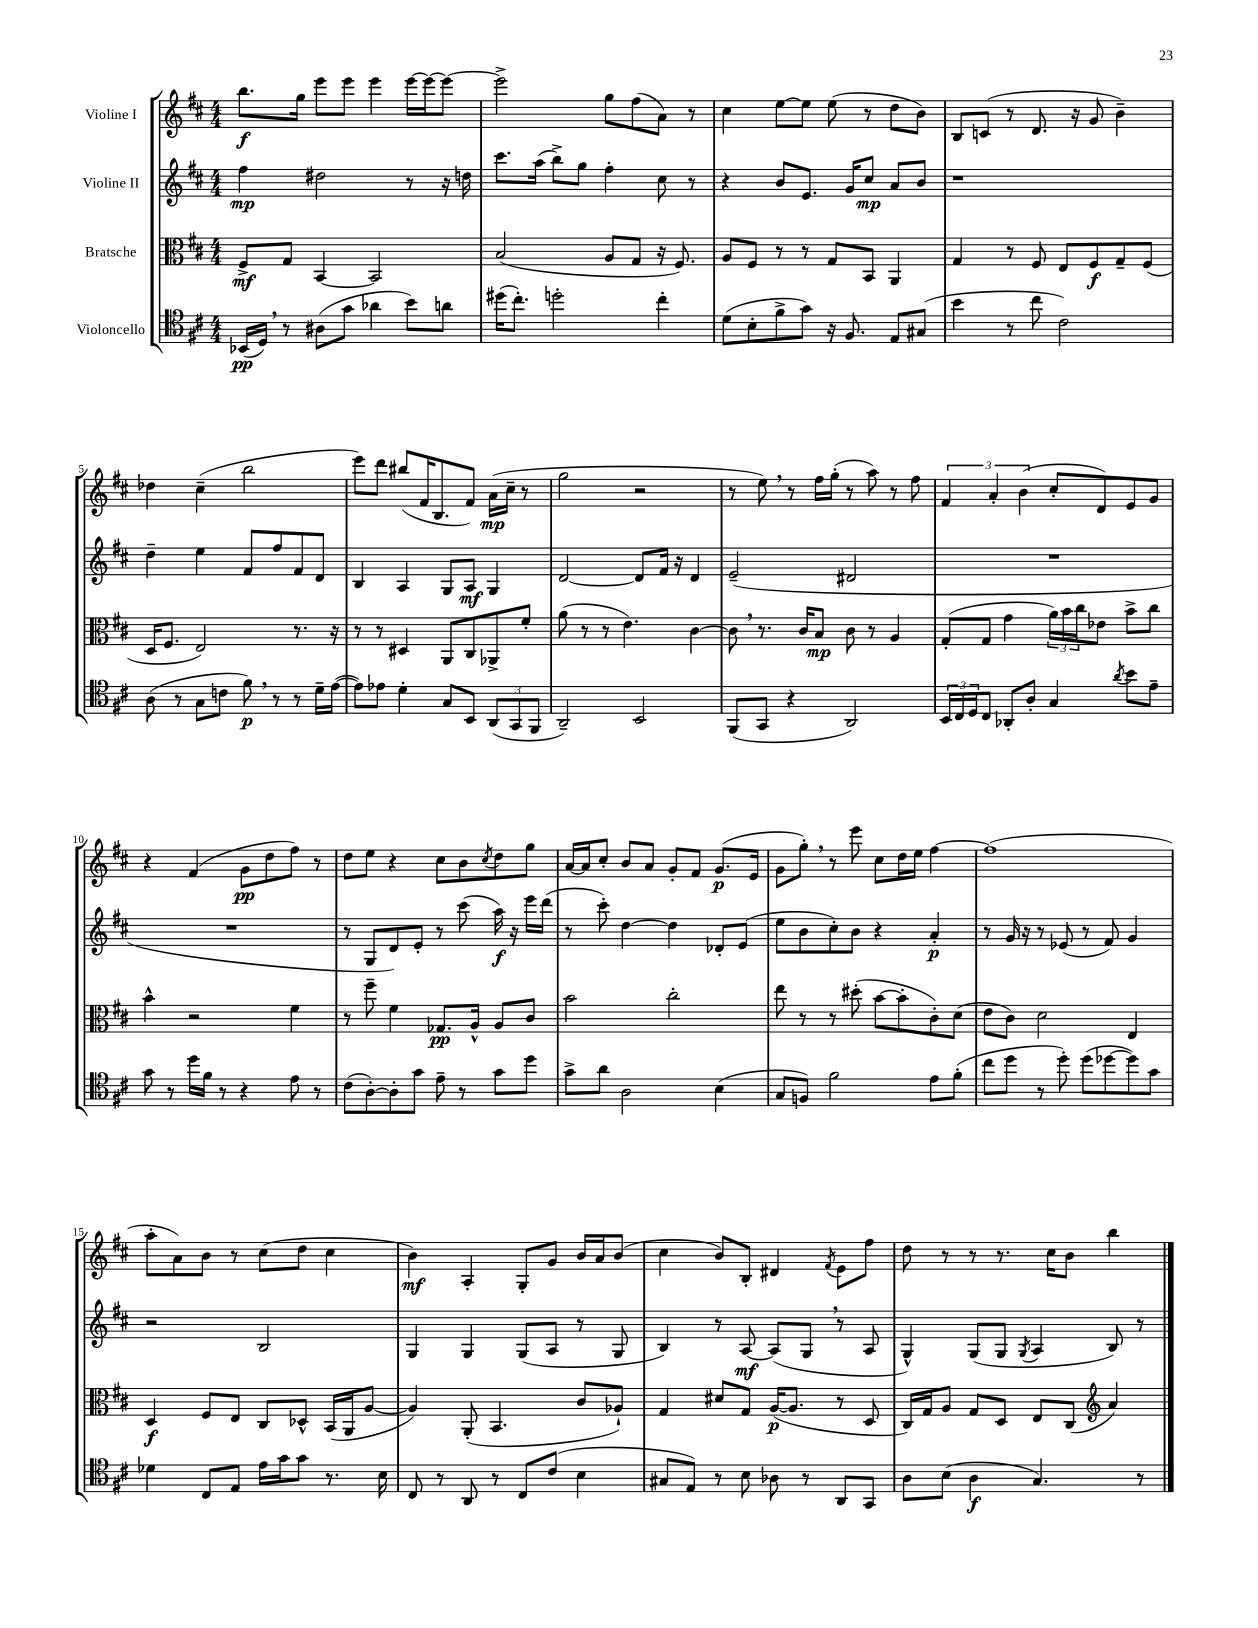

**kern	**kern	**kern	**kern
*staff4	*staff3	*staff2	*staff1
*clefC4	*clefC3	*clefG2	*clefG2
*k[f#c#]	*k[f#c#]	*k[f#c#]	*k[f#c#]
*M4/4	*M4/4	*M4/4	*M4/4
(16BB-	8F#^	4ff#	8.bb
16D)	.	.	.
8r	8G	.	.
.	.	.	16gg
(8A#	[4BB	2dd#	8eee
8g	.	.	8eee
4a-	2BB]	.	4eee
8b)	.	8r	[16eee
.	.	.	16eee_
8a	.	16r	8eee_
.	.	16dd	.
=	=	=	=
(16dd#	(2B	8.ccc#	2eee^]
8.cc#')	.	.	.
.	.	(16aa	.
2dd'	.	8bb^)	.
.	.	8gg	.
.	8A	4ff#'	8gg
.	8G	.	(8ff#
4cc#'	16r	8cc#	8a)
.	8.F#)	.	.
.	.	8r	8r
=	=	=	=
(8d	8A	4r	4cc#
8B'	8F#	.	.
8f#^	8r	8b	[8ee
8g)	8r	8.e	8ee]
16r	8G	.	(8ee
8.F#	.	16g	.
.	8BB	8cc#	8r
8E	4AA	8a	8dd
(8G#	.	8b	8b)
=	=	=	=
4b	4G	1r	8B
.	.	.	(8c
8r	8r	.	8r
8cc#	8F#	.	8.d
2c#)	8E	.	.
.	.	.	16r
.	8F#	.	8g
.	8G~	.	4b~)
.	(8F#	.	.
=	=	=	=
(8A	16D	4dd~	4dd-
.	8.F#	.	.
8r	.	.	.
8G	2E)	4ee	(4cc#~
8c	.	.	.
8f#)	.	8f#	2bb
8r	.	8ff#	.
8r	8.r	8f#	.
16d~	.	8d	.
([16e	16r	.	.
=	=	=	=
8e])	8r	4B	8eee)
8e-	8r	.	8ddd
4d'	4D#	4A	(8bb#
.	.	.	16f#
.	.	.	8.B
8G	8AA	8G	.
8BB	8C#	8A	8f#)
(12AA	8AA-^	4G	(16a
.	.	.	16cc#~
12GG	.	.	.
.	8f#'	.	8r
12FF#	.	.	.
=	=	=	=
2AA~)	(8a	[2d	2gg
.	8r	.	.
.	8r	.	.
.	4.e)	.	.
2BB	.	8d]	2r
.	.	16f#	.
.	.	16r	.
.	[4c#	4d	.
=	=	=	=
(8FF#	8c#]	(2e~	8r
8GG	8.r	.	8ee)
4r	.	.	8r
.	16c#	.	.
.	8B	.	16ff#
.	.	.	(16gg'
2AA)	8c#	2d#	8r
.	8r	.	8aa)
.	4A	.	8r
.	.	.	8ff#
=	=	=	=
24BB	(8G'	1r	6f#
24C#	.	.	.
24D	.	.	.
8C#	8G	.	.
.	.	.	6a'
8AA-'	4g	.	.
.	.	.	(6b
8A'	.	.	.
4G	24a)	.	8cc#'
.	24b	.	.
.	24cc#	.	.
.	8e-	.	8d)
8qa	.	.	.
8b	8b^	.	8e
8e~	8cc#	.	8g
=	=	=	=
8g	4b^^	1r	4r
8r	.	.	.
16dd	2r	.	(4f#
16f#	.	.	.
8r	.	.	.
4r	.	.	8g
.	.	.	8dd
8e	4f#	.	8ff#)
8r	.	.	8r
=	=	=	=
(8c#	8r	8r	8dd
[8A')	8ff#~	8G	8ee
8A']	4f#	8d)	4r
8g	.	8e'	.
8e~	8.G-	8r	8cc#
8r	.	(8ccc#	8b
.	16A^^	.	.
.	.	.	8qcc#
8g	8A	16aa)	8dd
.	.	16r	.
8dd	8c#	16eee	8gg
.	.	(16ddd	.
=	=	=	=
8g^	2b	8r	[16a
.	.	.	16a]
8a	.	8ccc#')	8cc#'
2A	.	[4dd	8b
.	.	.	8a
.	2cc#'	4dd]	8g'
.	.	.	8f#
(4B	.	8d-'	(8.g
.	.	(8e	.
.	.	.	16e
=	=	=	=
8G	8ee	8ee	8g
8F)	8r	8b	8gg')
2f#	8r	8cc#')	8r
.	(8dd#'	8b	8eee
.	[8b	4r	8cc#
.	8b']	.	16dd
.	.	.	16ee
8e	8c#')	4a'	[4ff#
(8f#'	(8d	.	.
=	=	=	=
8cc#	8e	8r	(1ff#]
8dd	8c#)	16g	.
.	.	16r	.
8r	2d	8r	.
8dd')	.	(8e-	.
(8dd	.	8r	.
[8dd-	.	8f#)	.
8dd-])	4E	4g	.
8g	.	.	.
=	=	=	=
4d-	4D	2r	8aa'
.	.	.	8a)
8C#	8F#	.	8b
8E	8E	.	8r
16e	8C#	2B	(8cc#
16g	.	.	.
8g	8D-^^	.	8dd
8.r	(16BB	.	4cc#
.	16AA	.	.
.	[8A	.	.
16B	.	.	.
=	=	=	=
8C#	4A])	4G	4b)
8r	.	.	.
8AA	(8AA'	4G	4A'
8r	4.BB	.	.
8C#	.	(8G	8G'
(8c#	.	8A	8g
4B	8c#	8r	16b
.	.	.	16a
.	8A-`)	8G	(8b
=	=	=	=
8G#	4G	4B)	4cc#
8E)	.	.	.
8r	8d#	8r	8b)
8B	8G	[8A	8B'
8A-	([16A	(8A]	4d#
.	8.A]	.	.
8r	.	8G	.
.	.	.	8qf#
8AA	8r	8r	8e
8GG	8D	8A	8ff#
=	=	=	=
8A	16C#)	4G^^)	8dd
.	16G	.	.
(8B	8A	.	8r
4A	8G	(8G	8r
.	8D	8G	8.r
.	.	8qG	.
4.G)	8E	4A	.
.	.	.	16cc#
.	(8C#	.	8b
*	*clefG2	*	*
.	4a)	8B)	4bb
8r	.	8r	.
==	==	==	==
*-	*-	*-	*-
